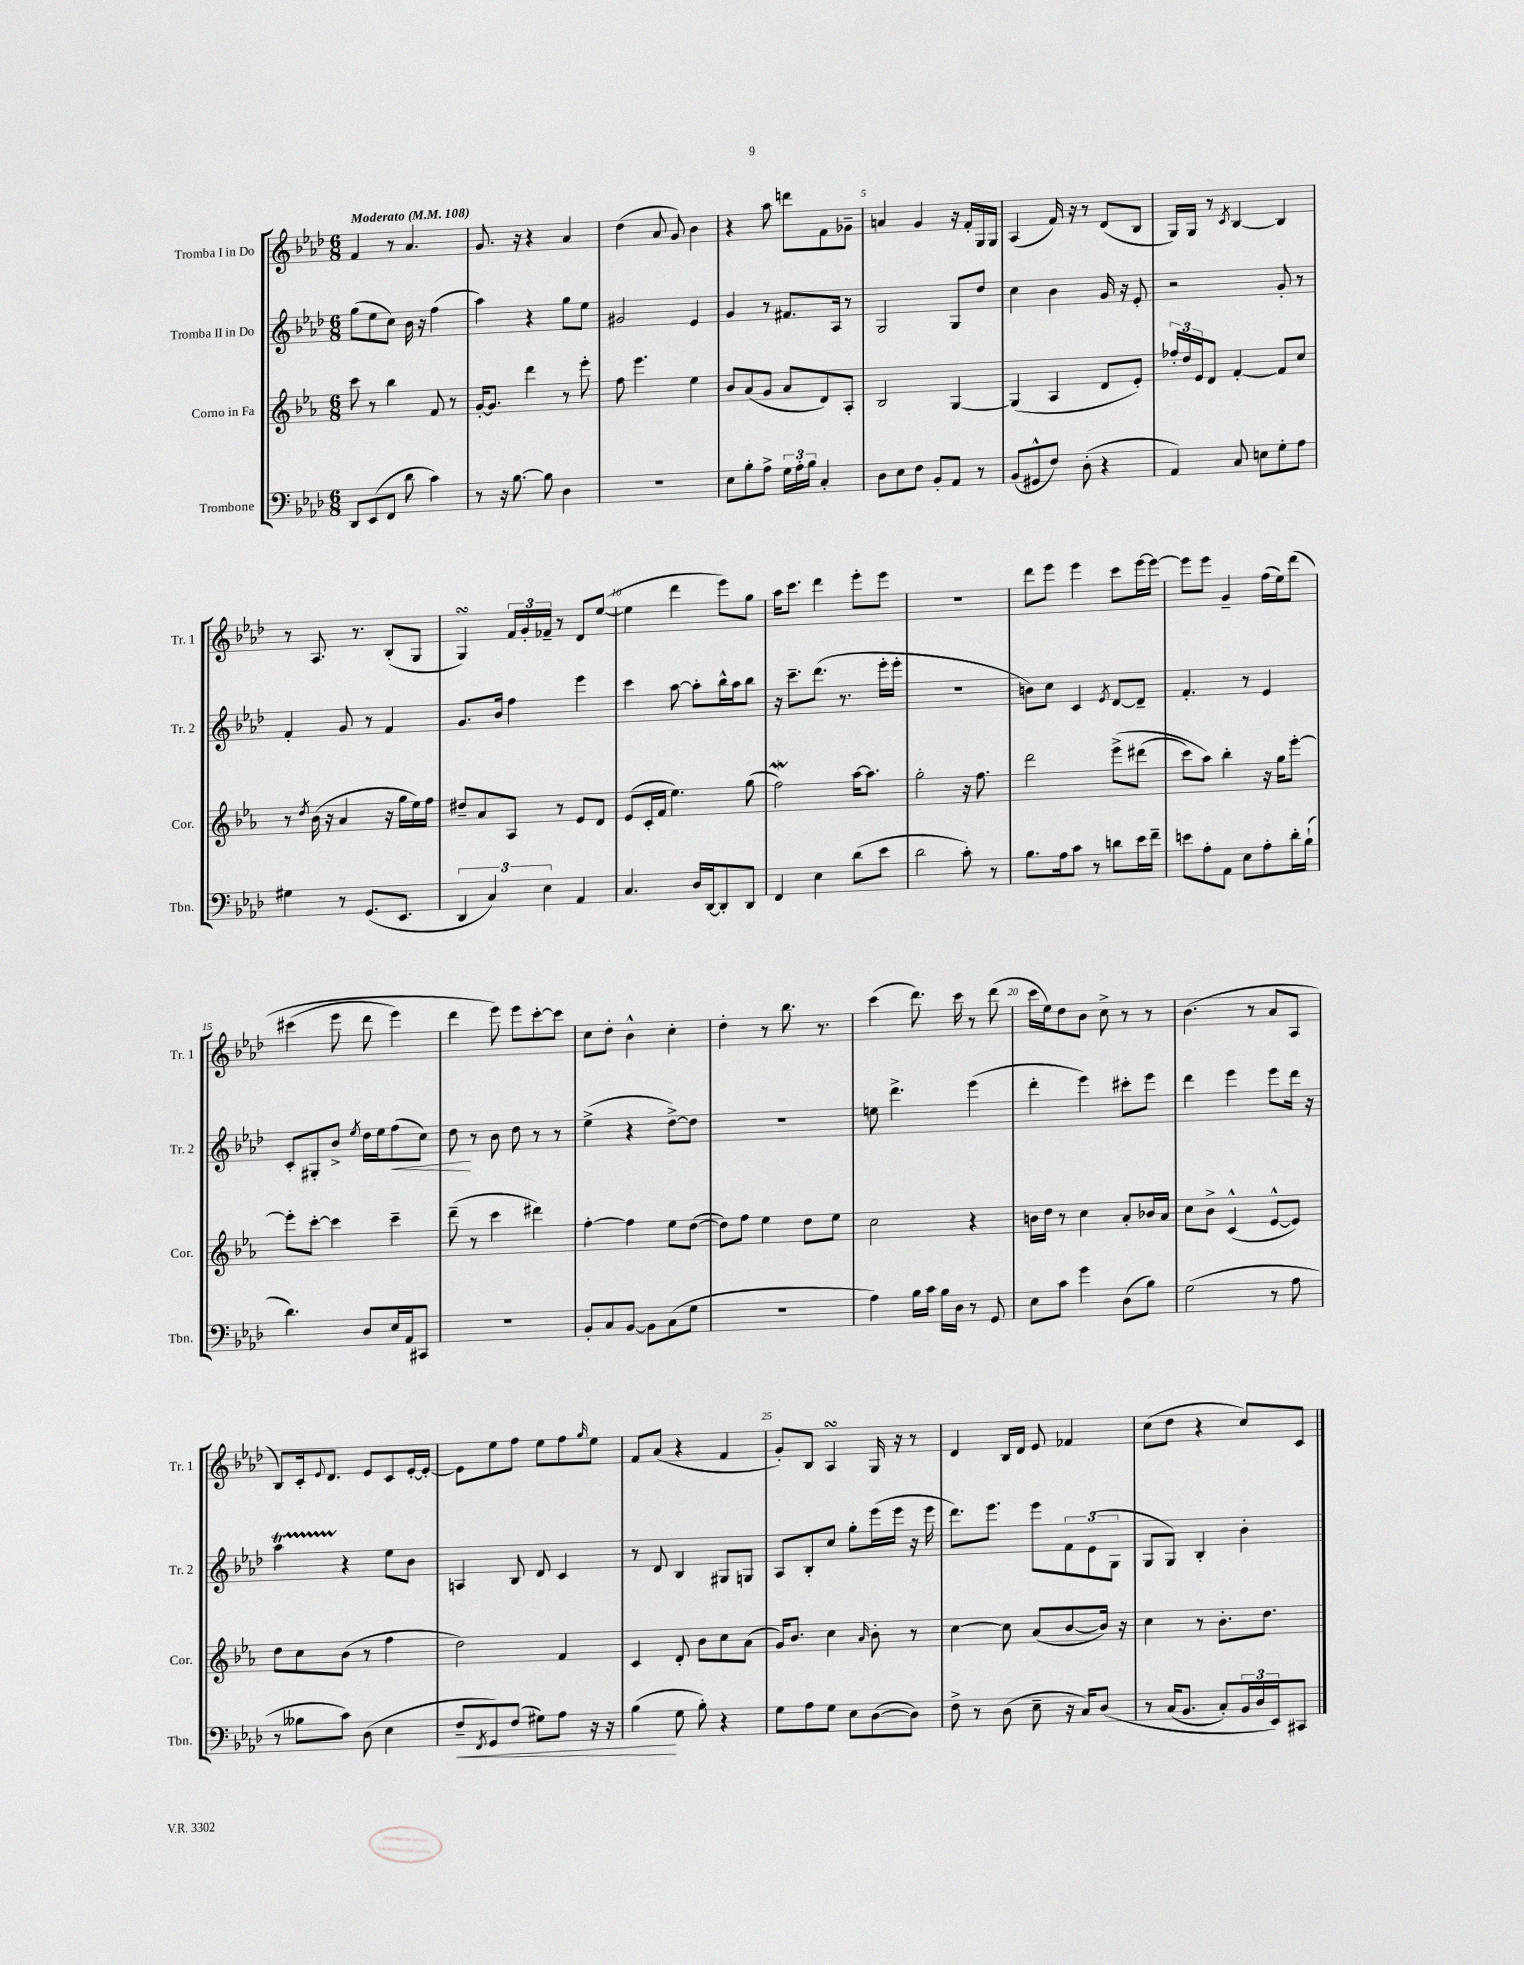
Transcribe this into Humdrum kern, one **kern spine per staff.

**kern	**dynam	**kern	**kern	**dynam	**kern
*part4	*part4	*part3	*part2	*part2	*part1
*staff4	*staff4	*staff3	*staff2	*staff2	*staff1
*I"Trombone	*	*I"Corno in Fa	*I"Tromba II in Do	*	*I"Tromba I in Do
*I'Tbn.	*	*I'Cor.	*I'Tr. 2	*	*I'Tr. 1
*clefF4	*	*clefG2	*clefG2	*	*clefG2
*k[b-e-a-d-]	*	*k[b-e-a-]	*k[b-e-a-d-]	*	*k[b-e-a-d-]
*M6/8	*	*M6/8	*M6/8	*	*M6/8
*MM108	*	*MM108	*MM108	*	*MM108
=1	=1	=1	=1	=1	=1
!	!	!	!	!	!LO:TX:a:B:t=Moderato
8DD-/L	.	8ccc\	(8gg\L	.	4f/
(8EE-/	.	8r	8ee-\	.	.
8FF/J	.	4bb-\	8cc\J)	.	8r
8d-\	.	.	16b-\	.	4.a-/
.	.	.	16r	.	.
4c\)	.	8f/	(4ff\	.	.
.	.	8r	.	.	.
=2	=2	=2	=2	=2	=2
8r	.	[16g'/KL	4aa-\)	.	8.g/
.	.	8.g/J]	.	.	.
16r	.	.	.	.	.
[8.B-\	.	.	.	.	16r
.	.	4ddd\	4r	.	4r
8B-\]	.	.	.	.	.
4D-\	.	8r	8gg\L	.	4a-/
.	.	8eee-'\	8ee-\J	.	.
=3	=3	=3	=3	=3	=3
2.r	.	8ff\	2g#X/	.	(4dd-\
.	.	4.eee-\	.	.	.
.	.	.	.	.	8a-/
.	.	.	.	.	8g/)
.	.	4ee-\	4e-/	.	4b-\
=4	=4	=4	=4	=4	=4
8E-\L	.	8b-/L	4g/	.	4r
8B-'\	.	(8a-/	.	.	.
8A-^\J	.	8g/J	8r	.	8aa-\
24G\LL	.	8a-/L	8.f#X/L	.	8dddn\L
24A-'\	.	.	.	.	.
24B-\JJ	.	.	.	.	.
4C'/	.	8d/)	.	.	8f\
.	.	.	16A-/Jk	.	.
.	.	8A-'/J	8r	.	8g-X~\J
=5	=5	=5	=5	=5	=5
8D-\L	.	2B-/	2G/	.	4an/
8E-\	.	.	.	.	.
8F\J	.	.	.	.	4g/
8BB-'/L	.	.	.	.	.
8AA-/J	.	[4G/	8G/L	.	16r
.	.	.	.	.	16f'/LL
8r	.	.	8dd-/J	.	16G/
.	.	.	.	.	16G/JJ
=6	=6	=6	=6	=6	=6
(8BB-/L	.	(4G/]	4cc\	.	(4A-/
8GG#X^^/	.	.	.	.	.
8F/J)	.	4A-/	4b-\	.	16f/)
.	.	.	.	.	16r
(8D-'\	.	.	.	.	8r
4r	.	8d/L	16g/	.	(8d-/L
.	.	.	16r	.	.
.	.	8e-'/J)	8e-'/	.	8B-/J
=7	=7	=7	=7	=7	=7
4AA-/)	.	24ff-X'/LL	2r	.	16G/LL)
.	.	24dd/	.	.	.
.	.	.	.	.	16G/JJ
.	.	24e-/J	.	.	.
.	.	8d/J	.	.	8r
.	.	.	.	.	8qc/
8C/	.	[4f'/	.	.	[4B-/
8En\L	.	.	.	.	.
8G'\	.	8f/L]	8g'/	.	4B-/]
8A-\J	.	8cc/J	8r	.	.
!!LO:LB:g=z
=8	=8	=8	=8	=8	=8
4G#X\	.	8r	4f'/	.	8r
.	.	8qdd/	.	.	.
.	.	(16b-\	.	.	8.A-/
.	.	16r	.	.	.
8r	.	4a-/	8g/	.	.
.	.	.	.	.	8.r
(8.GG/L	.	.	8r	.	.
.	.	16r	4f/	.	(8B-'/L
8.EE-/J	.	16gg\LL	.	.	.
.	.	16ee-\)	.	.	8G/J
.	.	16ff\JJ	.	.	.
=9	=9	=9	=9	=9	=9
6DD-/	.	8dd#X~/L	8.g/L	.	4GsSsS/)
.	.	8a-/	.	.	.
6C/)	.	.	.	.	.
.	.	.	16b-/Jk	.	.
.	.	8A-/J	4ff\	.	24f/LL
.	.	.	.	.	24g'/
6E-\	.	.	.	.	24f-X~/JJ
.	.	8r	.	.	8r
4AA-/	.	8e-/L	4eee-\	.	8d-/L
.	.	8d/J	.	.	([8ee-/J
=10	=10	=10	=10	=10	=10
4.C/	.	(8e-/L	4ccc\	.	4ee-\]
.	.	16c'/L	.	.	.
.	.	16f/JJ	.	.	.
.	.	4.ee-\)	[8aa-\	.	4ddd-\
16D-/LL	.	.	8aa-'\L]	.	.
[16DD-/J	.	.	.	.	.
8DD-'/]	.	.	16bb-^^\L	.	8eee-\L)
.	.	.	16aa-\J	.	.
8DD-/J	.	(8gg\	8bb-\J	.	8gg\J
=11	=11	=11	=11	=11	=11
4FF/	.	2ffW\)	16r	.	16aa-\KL
.	.	.	8.ccc~\L	.	8.ccc\J
4E-\	.	.	(8.ddd-\J	.	4ddd-\
.	.	.	8.r	.	.
(8d-\L	.	[16aa-\KL	.	.	8eee-'\L
.	.	8.aa-\J]	.	.	.
8e-\J	.	.	16eee-'\LL	.	8eee-\J
.	.	.	16eee-'\JJ	.	.
=12	=12	=12	=12	=12	=12
2d-\	.	2gg'\	2.r	.	2.r
8c'\)	.	16r	.	.	.
.	.	8.ff\	.	.	.
8r	.	.	.	.	.
=13	=13	=13	=13	=13	=13
8.B-\L	.	2ddd\	8bn\L)	.	8ddd-\L
.	.	.	8cc\J	.	8eee-\J
16A-\k	.	.	.	.	.
8c\J	.	.	4c/	.	4eee-\
8r	.	.	.	.	.
.	.	.	8qe-/	.	.
8dn\L	.	(8eee-^\L	[8d-/L	.	8ccc\L
16e-\L	.	(8ddd#X\J	8d-~/J]	.	[16eee-\L
16f~\JJ	.	.	.	.	16eee-\JJ_
=14	=14	=14	=14	=14	=14
8en\L	.	8ccc\L)	4.f'/	.	8eee-\L]
8A-'\	.	8aa-\J)	.	.	8eee-\J
8AA-\J	.	4bb-'\	.	.	4g~/
8E-\L	.	.	8r	.	.
8A-'\	.	16r	4e-/	.	(16ff\LL
.	.	16gg\KL	.	.	16ee-\J)
16d-'\L	.	[8eee-'\J	.	.	(8ddd-\J
(16B-`\JJ	.	.	.	.	.
!!LO:LB:g=z
=15	=15	=15	=15	=15	=15
4.d-\)	.	8eee-'\L]	8c'/L	.	(4ccc#X\
.	.	[8ccc'\J	8G#X'/	.	.
.	.	4ccc\]	8b-^/J	.	8eee-\
.	.	.	8qee-/	.	.
8D-/L	.	.	16dd-\LL	.	8ddd-\
.	.	.	16ee-\J	.	.
!	!	!	!	!LO:HP:b	!
16E-/L	.	4ccc~\	(8ff\	<	4eee-\)
16AA-/J	.	.	.	.	.
8CC#X/J	.	.	8cc\J)	.	.
=16	=16	=16	=16	=16	=16
2.r	.	(8ddd~\	8dd-\	.	4ddd-\
.	.	8r	8r	[	.
.	.	4ccc\	8b-\	.	8eee-\)
.	.	.	8dd-\	.	8eee-\L
.	.	4ddd#X\)	8r	.	[8ccc'\
.	.	.	8r	.	8ccc\J]
=17	=17	=17	=17	=17	=17
8BB-'/L	.	[4ff'\	(4ee-^\	.	8cc\L
8C/	.	.	.	.	8dd-'\J
[8BB-/J	.	4ff\]	4r	.	4b-^^\
8BB-\L]	.	.	.	.	.
(8C\	.	8ee-\L	[8dd-^\L)	.	4cc'\
8G\J	.	([8dd\J	8dd-\J]	.	.
=18	=18	=18	=18	=18	=18
2.r	.	8dd\L])	2.r	.	4dd-'\
.	.	8ff\J	.	.	.
.	.	4ee-\	.	.	8r
.	.	.	.	.	8.bb-\
.	.	8dd\L	.	.	.
.	.	.	.	.	8.r
.	.	8ee-\J	.	.	.
=19	=19	=19	=19	=19	=19
4A-\)	.	2cc\	8een\	.	(4ccc\
.	.	.	4.ddd-^\	.	.
16B-\LL	.	.	.	.	8.ddd-\)
16c\JJ	.	.	.	.	.
16B-\LL	.	.	.	.	.
16D-\JJ	.	.	.	.	16ccc\
8r	.	4r	(4eee-\	.	8r
8GG/	.	.	.	.	(8ddd-\
=20	=20	=20	=20	=20	=20
8E-\L	.	16bn\LL	4ddd-'\	.	16ccc\LL
.	.	16dd\JJ	.	.	16ee-\J)
8c\J	.	8r	.	.	8dd-\
4g\	.	4cc\	4eee-\)	.	8b-\J
.	.	.	.	.	8cc^\
(8D-\L	.	8a-'/L	8ccc#X'\L	.	8r
8B-\J)	.	16b-X/L	8eee-\J	.	8r
.	.	16a-/JJ	.	.	.
=21	=21	=21	=21	=21	=21
(2G\	.	8cc\L	4ddd-\	.	(4.b-\
.	.	8b-^\J	.	.	.
.	.	(4c^^/	4eee-\	.	.
.	.	.	.	.	8r
8r	.	[8e-^^/L	8eee-\L	.	8a-/L
8A-\	.	8e-/J])	16ddd-\Jk	.	8A-/J
.	.	.	16r	.	.
!!LO:LB:g=z
=22	=22	=22	=22	=22	=22
8r	.	8dd\L	4aa-T\	.	8B-/L)
8B--X\L	.	8cc\	.	.	16c'/k
.	.	.	.	.	8qqe-/
.	.	.	.	.	8.d-/J
8c\J)	.	(8b-\J	4r	.	.
(8D-\	.	8r	.	.	8e-/L
4E-\	.	4ff\	8ee-\L	.	8c/
.	.	.	8b-\J	.	[16e-'/L
.	.	.	.	.	16e-'/JJ_
=23	=23	=23	=23	=23	=23
!	!LO:HP:b	!	!	!	!
8F~/L	<	2dd\)	4An/	.	8e-\L]
8qFF/	.	.	.	.	.
8GG/)	.	.	.	.	8ee-\
(8F/J	.	.	8B-/	.	8ff\J
8G#X\L)	.	.	8d-/	.	8ee-\L
8A-\J	.	4f/	4c/	.	8ff\
.	.	.	.	.	16qqgg/
16r	.	.	.	.	8ee-\J
16r	.	.	.	.	.
=24	=24	=24	=24	=24	=24
(4B-\	.	4c/	8r	.	8f/L
.	.	.	8d-/	.	(8a-/J
8G\	[	8d'/	4B-/	.	4r
8B-'\)	.	8b-\L	.	.	.
4r	.	8cc\	8G#X/L	.	4f/
.	.	(8a-\J	8Gn/J	.	.
=25	=25	=25	=25	=25	=25
8G\L	.	16g/KL)	8A-/L	.	8g'/L)
.	.	8.b-/J	.	.	.
8A-\	.	.	8B-'/	.	8B-/J
8G\J	.	4cc\	8cc/J	.	4A-sSSs/
8E-\L	.	.	8gg'\L	.	.
.	.	16qqa-/	.	.	.
([8D-\	.	8b-'\	(16eee-\L	.	16G/
.	.	.	16eee-\JJ	.	16r
8D-\J])	.	8r	16r	.	8r
.	.	.	16eee-\	.	.
=26	=26	=26	=26	=26	=26
8F^\	.	[4cc\	8.ddd-\L)	.	4d-/
8r	.	.	.	.	.
.	.	.	8.eee-\J	.	.
(8D-\	.	8cc\]	.	.	16B-/LL
.	.	.	.	.	16d-/JJ
8E-~\	.	(8a-/L	8eee-\L	.	8e-/
16r	.	[8b-/	12f\	.	4f-X/
16C/KL)	.	.	.	.	.
.	.	.	(12e-\	.	.
(8D-/J	.	16b-/Jk])	.	.	.
.	.	.	12G\J	.	.
.	.	16r	.	.	.
=27	=27	=27	=27	=27	=27
8r	.	4cc\	8G/L	.	(8cc\L
(16C/KL	.	.	8G/J)	.	8dd-\J
8.BB-/J	.	.	.	.	.
.	.	8r	4B-'/	.	4r
8C'/L)	.	8.b-'\L	.	.	.
24BB-/L	.	.	4b-'\	.	8cc/L)
24D-/	.	.	.	.	.
.	.	8.dd\J	.	.	.
24EE-/J)	.	.	.	.	.
8CC#X/J	.	.	.	.	8c/J
==	==	==	==	==	==
*-	*-	*-	*-	*-	*-
